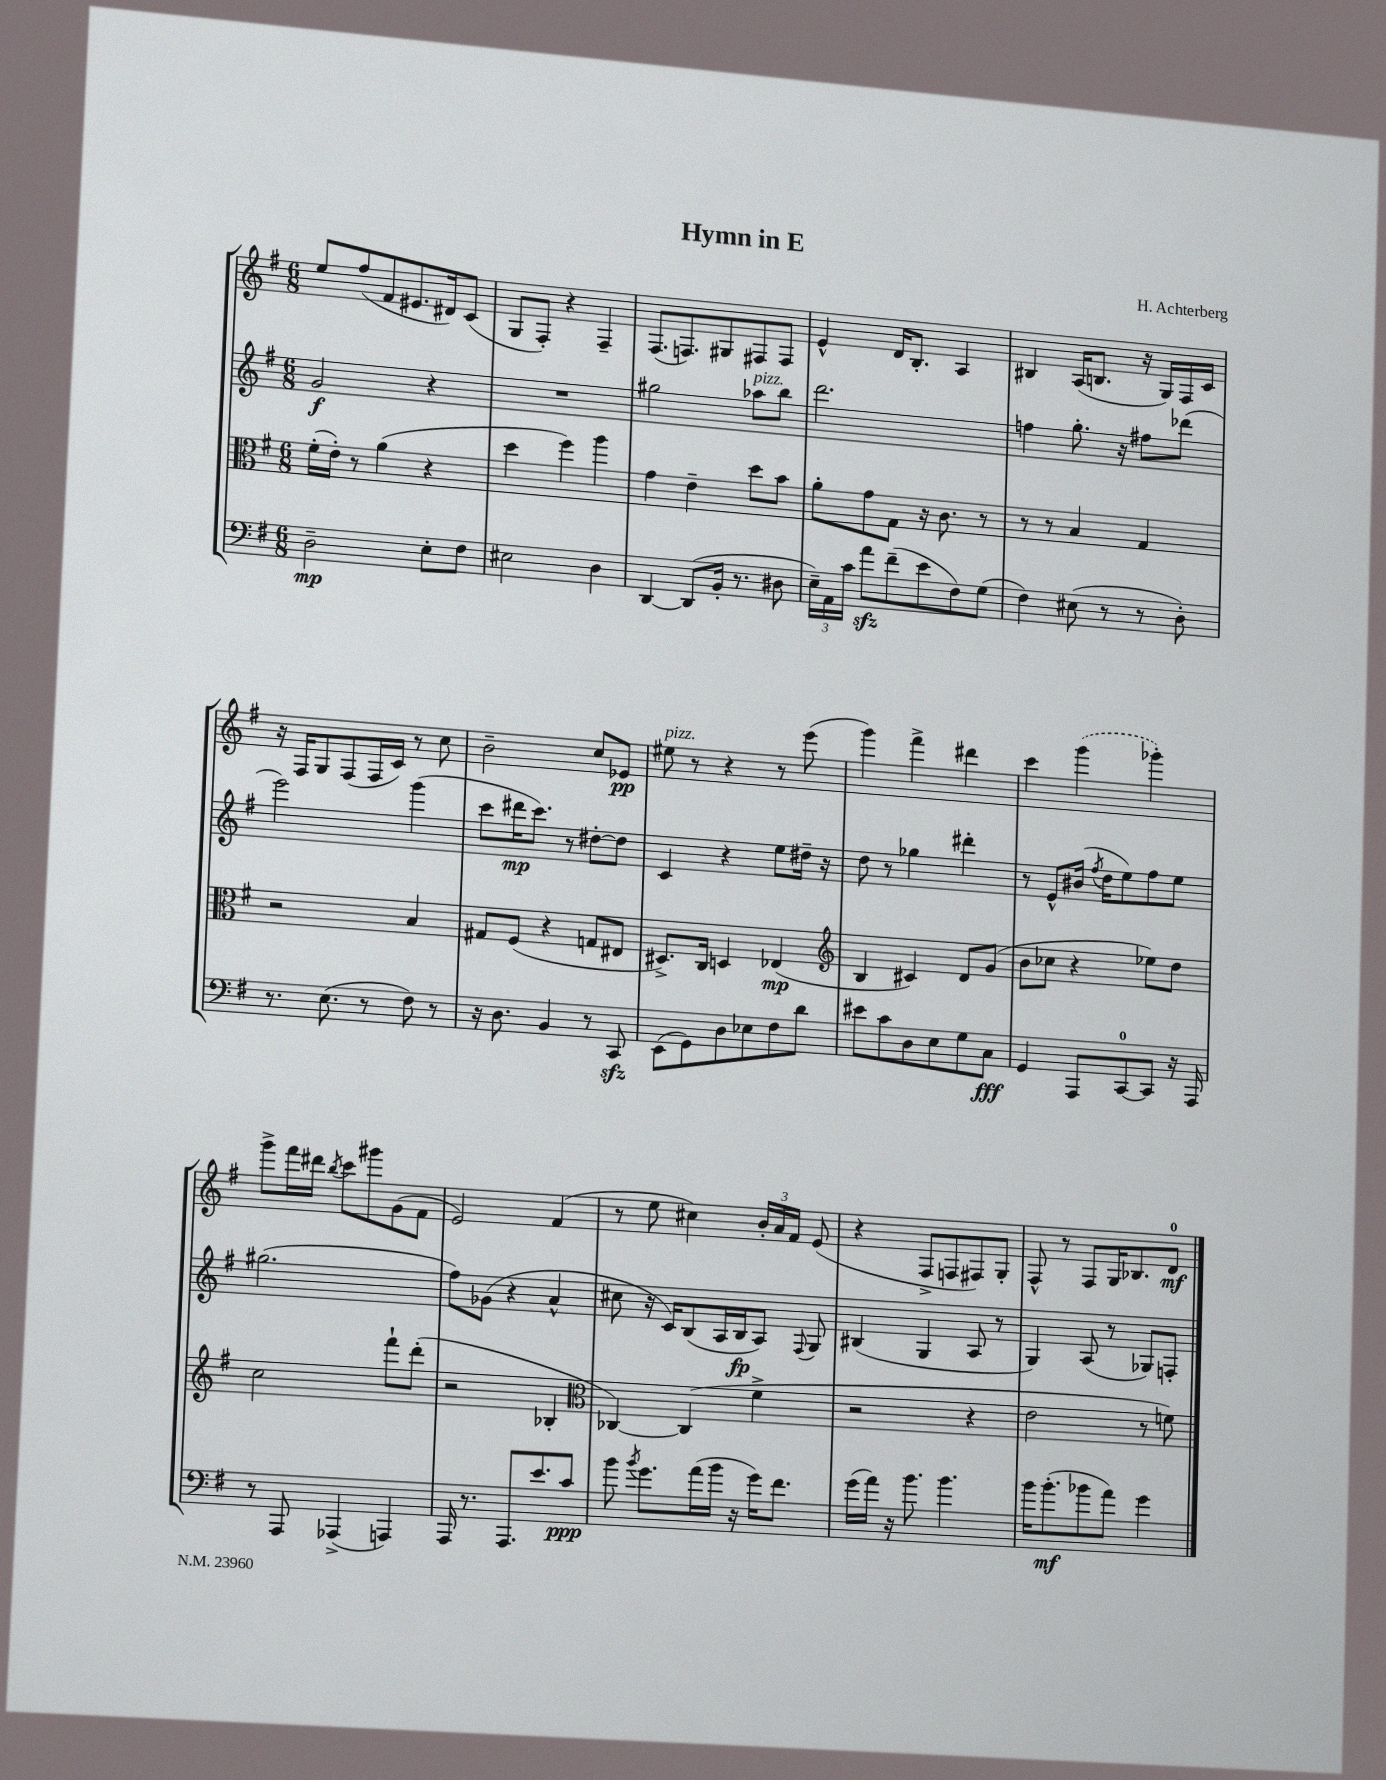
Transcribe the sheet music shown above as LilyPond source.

\header { title = "Hymn in E" composer = "H. Achterberg" }
<<
\new StaffGroup <<
\new Staff = "s0" {
    \clef treble \key g \major \numericTimeSignature \time 6/8
    \autoBeamOff e''8[ fis''8( fis'8 eis'8. dis'16) c'8]( |
    g8[ fis8]-.) r4 fis4-- |
    fis8.[( f8.) gis8 fis8 fis8] |
    e'4-^ d'16[ b8.]-. a4 |
    bis4 a16[( b8.] r16 g16[) fis16 c'16] |
    r16 fis16[ g8 fis8( fis16 c'16]) r8 c''8 |
    b'2-- c''8[ ees'8]\pp |
    eis''8^\markup { \italic "pizz." } r8 r4 r8 e'''8( |
    g'''4) fis'''4-> dis'''4 |
    c'''4 \once \slurDashed g'''4( ges'''4-.) |
    g'''8[-> fis'''16 dis'''16] \acciaccatura { b''8 } c'''8[ gis'''8 g'8( fis'8] |
    e'2) fis'4( |
    r8 e''8 cis''4) \tuplet 3/2 { b'16[-. a'16 fis'16] } e'8( |
    r4 fis8[-> f8 fis8) g8]-. |
    fis8-^ r8 fis8[ g16 bes8. d'8]-0\mf \bar "|." |
}
\new Staff = "s1" {
    \clef treble \key g \major \numericTimeSignature \time 6/8
    \autoBeamOff g'2\f r4 |
    R2. |
    gis''2 aes''8[^\markup { \italic "pizz." } b''8] |
    d'''2. |
    f''4 g''8.-. r16 fis''8[ des'''8]( |
    e'''2) g'''4( |
    c'''8[ dis'''16\mp c'''8.]) r8 dis''8[~-. dis''8] |
    c'4 r4 e''8[ dis''16]-- r16 |
    d''8 r8 ges''4 dis'''4-. |
    r8 e'8[-^ bis'16]( \acciaccatura { fis''8 } d''16[ e''8) fis''8 e''8] |
    gis''2.( |
    fis''8[) ges'8]( r4 a'4-^ |
    cis''8 r16 c'16[) b8( a16 b16\fp a8]) \appoggiatura { fis8 } g8 |
    bis4( g4 a8 r8 |
    g4) a8( r8 ges8[) f8]-. \bar "|." |
}
\new Staff = "s2" {
    \clef alto \key g \major \numericTimeSignature \time 6/8
    \autoBeamOff fis'16[-.( e'16]-.) r8 a'4( r4 |
    d''4 fis''4) a''4 |
    g'4 e'4-- d''8[ b'8] |
    a'8[-. g'8 g8] r16 c'8. r8 |
    r8 r8 b4 g4 |
    r2 b4 |
    gis8[ fis8]( r4 g8[ eis8] |
    dis8.[->) c16] d4 ees4\mp( |
    \clef treble b4 cis'4) d'8[ g'8]( |
    b'8[ ces''8] r4 ees''8[) d''8] |
    c''2 fis'''8[-! d'''8]-.( |
    r2 bes4-. |
    \clef alto ces4~) ces4( fis'4-> |
    r2 r4 |
    e'2 r8 f'8) \bar "|." |
}
\new Staff = "s3" {
    \clef bass \key g \major \numericTimeSignature \time 6/8
    \autoBeamOff d2--\mp e8[-. fis8] |
    eis2 d4 |
    d,4~ d,8[( b,16]-. r8. dis8 |
    \tuplet 3/2 { e16[--) a,16 c'16] } a'8[\sfz fis'8--( e'8 fis8) g8]( |
    fis4) eis8( r8 r8 d8-.) |
    r8. e8.( r8 fis8) r8 |
    r16 d8. b,4 r8 c,8\sfz |
    e,8[( g,8) d8 ees8 fis8 d'8] |
    eis'8[ c'8 d8 e8 g8 c8]\fff |
    g,4 a,,8[ c,8-0~ c,8] r16 a,,16 |
    r8 a,,8 aes,,4->( a,,4) |
    a,,16 r8. a,,8.[ e'8. c'8]\ppp |
    b'8 \acciaccatura { b'8 } g'8.[ a'16( b'16] r16 g'16[) fis'8.] |
    g'16[( a'16]) r16 b'8. b'4. |
    b'16[ b'8.-.\mf( bes'8 a'8]) g'4 \bar "|." |
}
>>
>>
\layout { \context { \Score \remove "Bar_number_engraver" } }
